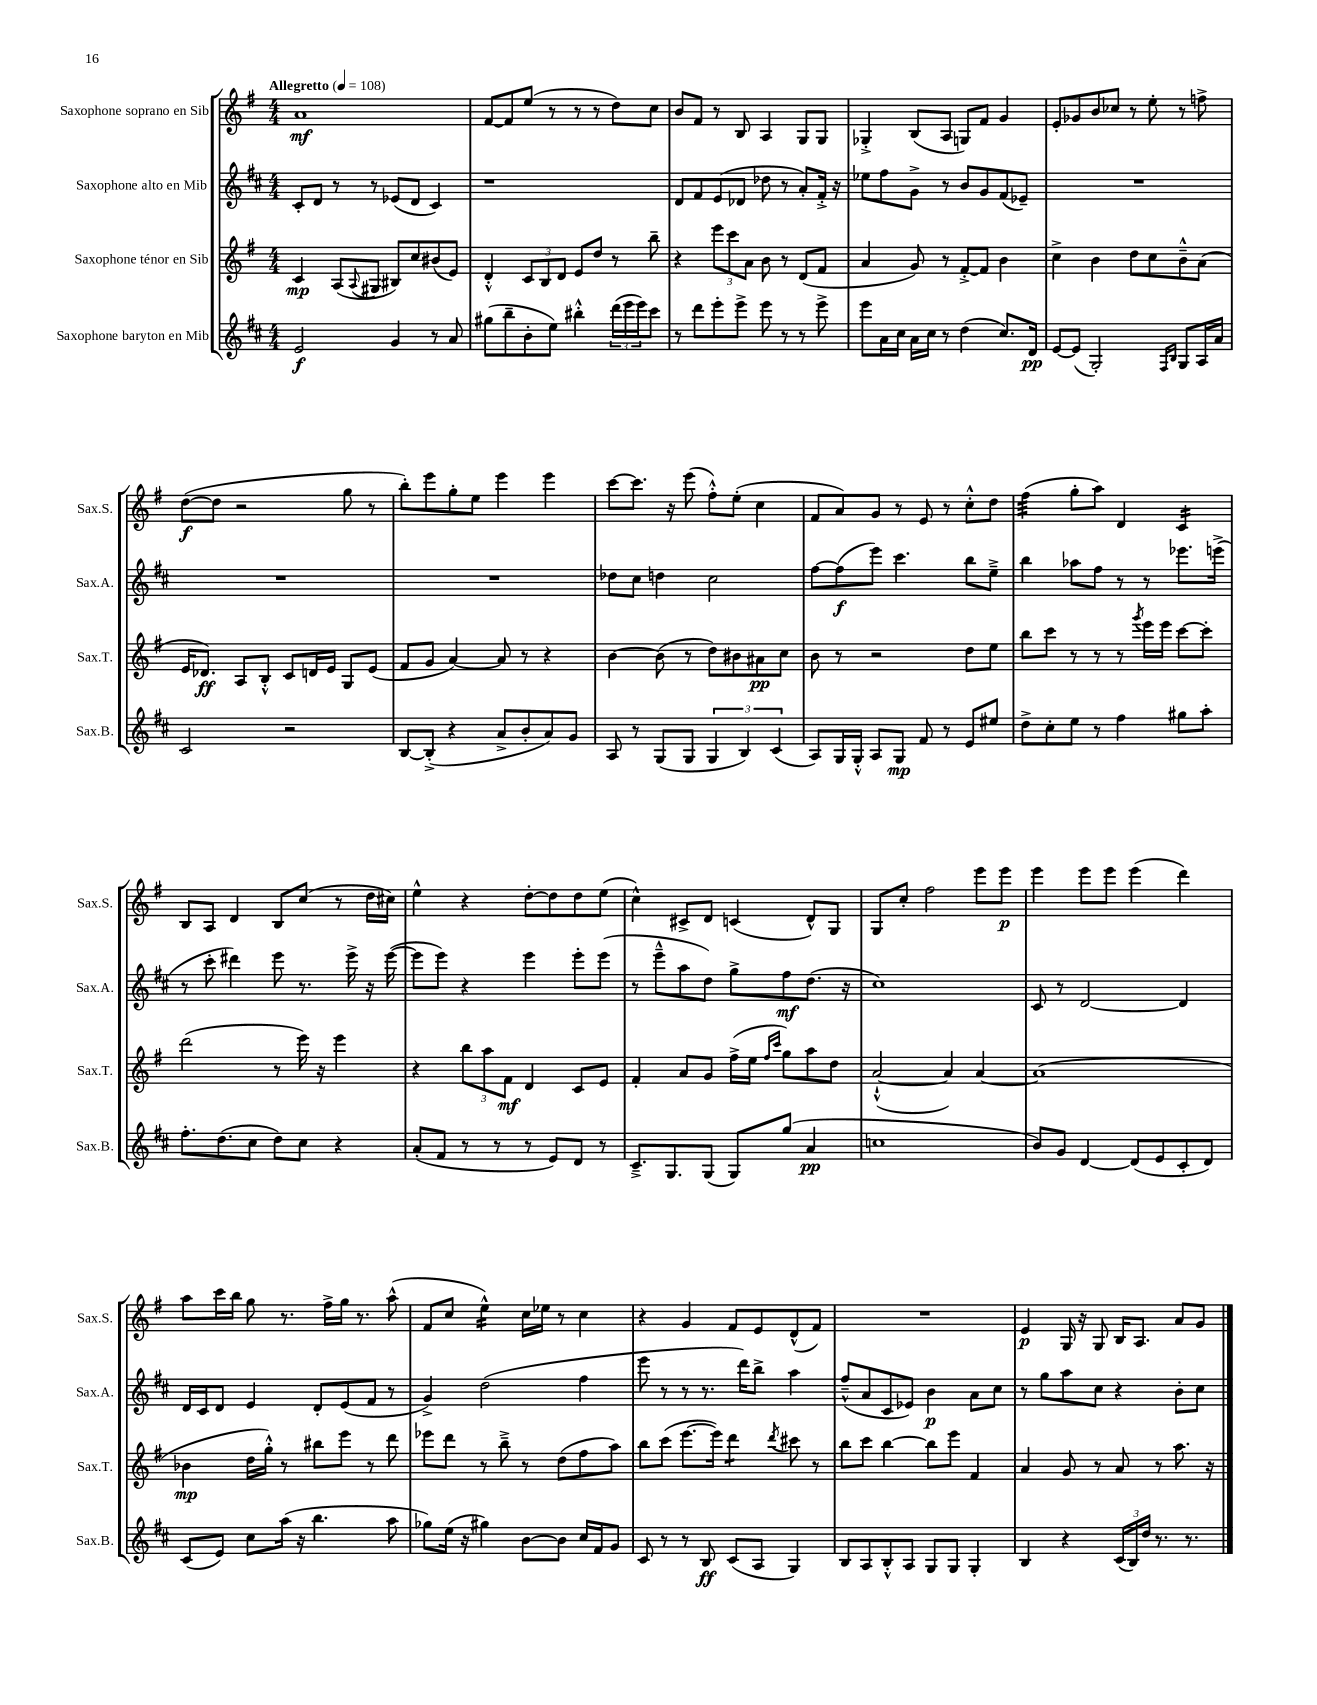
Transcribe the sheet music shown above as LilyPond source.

<<
\new StaffGroup <<
\new Staff = "s0" \with { instrumentName = "Saxophone soprano en Sib" shortInstrumentName = "Sax.S." } {
    \clef treble \key g \major \numericTimeSignature \time 4/4 \tempo "Allegretto" 4 = 108
    a'1\mf |
    fis'8~ fis'8 e''8( r8 r8 r8 d''8) c''8 |
    b'8 fis'8 r8 b8 a4 g8 g8 |
    ges4-.-> b8( a8 g8) fis'8 g'4 |
    e'8-. ges'8 b'8 ces''8 r8 e''8-. r8 f''8-> |
    d''8~\f( d''8 r2 g''8 r8 |
    b''8-.) e'''8 g''8-. e''8 e'''4 e'''4 |
    c'''8~ c'''8. r16 e'''8( fis''8-.-^) e''8-.( c''4 |
    fis'8 a'8) g'8 r8 e'8 r8 c''8-.-^ d''8 |
    fis''4:32( g''8-. a''8) d'4 c'4:16 |
    b8 a8 d'4 b8 c''8( r8 d''16 cis''16) |
    e''4-^ r4 d''8~-. d''8 d''8 e''8( |
    c''4-^) cis'8-> d'8 c'4( d'8-^) g8 |
    g8 c''8-. fis''2 e'''8 e'''8\p |
    e'''4 e'''8 e'''8 e'''4( d'''4) |
    a''8 c'''16 b''16 g''8 r8. fis''16-> g''16 r8. a''8-^( |
    fis'8 c''8 e''4:16-^) c''16 ees''16 r8 c''4 |
    r4 g'4 fis'8 e'8 d'8-^( fis'8) |
    R1 |
    e'4\p g16 r16 g8 b16 a8. a'8 g'8 \bar "|." |
}
\new Staff = "s1" \with { instrumentName = "Saxophone alto en Mib" shortInstrumentName = "Sax.A." } {
    \clef treble \key d \major \numericTimeSignature \time 4/4
    cis'8-. d'8 r8 r8 ees'8( d'8 cis'4) |
    r1 |
    d'8 fis'8 e'8( des'8 des''8 r8 a'8-.) fis'16-.-> r16 |
    ees''8 fis''8 g'8-> r8 b'8 g'8 fis'8( ees'8--) |
    R1 |
    R1 |
    R1 |
    des''8 cis''8 d''4 cis''2 |
    fis''8~ fis''8\f( e'''8) cis'''4. b''8 e''8---> |
    b''4 aes''8 fis''8 r8 r8 ees'''8. e'''16->( |
    r8 cis'''8-. dis'''4) e'''8 r8. e'''16-> r16 e'''16~( |
    e'''8 e'''8) r4 e'''4 e'''8-. e'''8( |
    r8 e'''8---^ a''8 d''8) g''8-> fis''8\mf d''8.( r16 |
    cis''1) |
    cis'8 r8 d'2~ d'4 |
    d'16 cis'16 d'8 e'4 d'8-. e'8( fis'8 r8 |
    g'4->) d''2( fis''4 |
    e'''8 r8 r8 r8. d'''16) b''8-> a''4 |
    fis''8---^( a'8 cis'8 ees'8) b'4\p a'8 cis''8 |
    r8 g''8 a''8 cis''8 r4 b'8-. cis''8 \bar "|." |
}
\new Staff = "s2" \with { instrumentName = "Saxophone ténor en Sib" shortInstrumentName = "Sax.T." } {
    \clef treble \key g \major \numericTimeSignature \time 4/4
    c'4\mp a8( \appoggiatura { a8 } gis8 bis8) c''8 bis'8( e'8) |
    d'4-.-^ \tuplet 3/2 { c'8 b8 d'8 } e'8 d''8 r8 b''8-- |
    r4 \tuplet 3/2 { e'''8 c'''8 a'8 } b'8 r8 d'8( fis'8 |
    a'4 g'8) r8 fis'8~-.-> fis'8 b'4 |
    c''4-> b'4 d''8 c''8 b'8---^ a'8( |
    e'16 des'8.\ff) a8 b8-.-^ c'8 d'16 e'16 g8 e'8( |
    fis'8 g'8 a'4~) a'8 r8 r4 |
    b'4~ b'8( r8 d''8) bis'8 ais'8\pp c''8 |
    b'8 r8 r2 d''8 e''8 |
    b''8 c'''8 r8 r8 r8 \acciaccatura { g'''8 } e'''16 e'''16 c'''8~ c'''8-. |
    d'''2( r8 e'''16) r16 e'''4 |
    r4 \tuplet 3/2 { b''8 a''8 fis'8\mf } d'4 c'8 e'8 |
    fis'4-. a'8 g'8 fis''16->( e''16 \grace { fis''16 c'''16 } g''8) a''8 d''8 |
    a'2~-!-^( a'4) a'4~ |
    a'1( |
    bes'4\mp d''16 g''16-.-^) r8 bis''8 e'''8 r8 d'''8 |
    ees'''8 d'''8 r8 b''8---> r8 d''8( fis''8 a''8) |
    b''8 c'''8( e'''8.~ e'''16) d'''4:8 \acciaccatura { d'''8 } cis'''8 r8 |
    b''8 c'''8 b''4~ b''8 e'''8 fis'4 |
    a'4 g'8 r8 a'8 r8 a''8. r16 \bar "|." |
}
\new Staff = "s3" \with { instrumentName = "Saxophone baryton en Mib" shortInstrumentName = "Sax.B." } {
    \clef treble \key d \major \numericTimeSignature \time 4/4
    e'2\f g'4 r8 a'8 |
    gis''8( b''8-- b'8-. e''8) bis''4-.-^ \tuplet 3/2 { d'''16( e'''16 e'''16) } cis'''8 |
    r8 d'''8 e'''8-. e'''8-> e'''8 r8 r8 e'''8-> |
    e'''8 a'16 cis''16 a'16 cis''16 r8 d''4( cis''8.) d'16\pp |
    e'8~ e'8( g2-.) \grace { fis16 b16 } g8 a16 a'16 |
    cis'2 r2 |
    b8~ b8-.->( r4 a'8-> b'8-. a'8) g'8 |
    a8 r8 g8( g8 \tuplet 3/2 { g4 b4) cis'4( } |
    a8) g16 g16-.-^ a8 g8\mp fis'8 r8 e'8 eis''8 |
    d''8-> cis''8-. e''8 r8 fis''4 gis''8 a''8-. |
    fis''8.-. d''8.( cis''8 d''8) cis''8 r4 |
    a'8-.( fis'8 r8 r8 r8 e'8) d'8 r8 |
    cis'8.---> g8. g8( g8) g''8( a'4\pp |
    c''1 |
    b'8) g'8 d'4~ d'8( e'8 cis'8-. d'8) |
    cis'8( e'8) cis''8 a''16( r16 b''4. a''8 |
    ges''8) e''16( r16 gis''4) b'8~ b'8 cis''16 fis'16 g'8 |
    cis'8 r8 r8 b8\ff cis'8( a8 g4) |
    b8 a8 b8-.-^ a8 g8 g8 g4-. |
    b4 r4 \tuplet 3/2 { cis'16( b16) d''16 } r8. r8. \bar "|." |
}
>>
>>
\layout { \context { \Score \remove "Bar_number_engraver" } }
